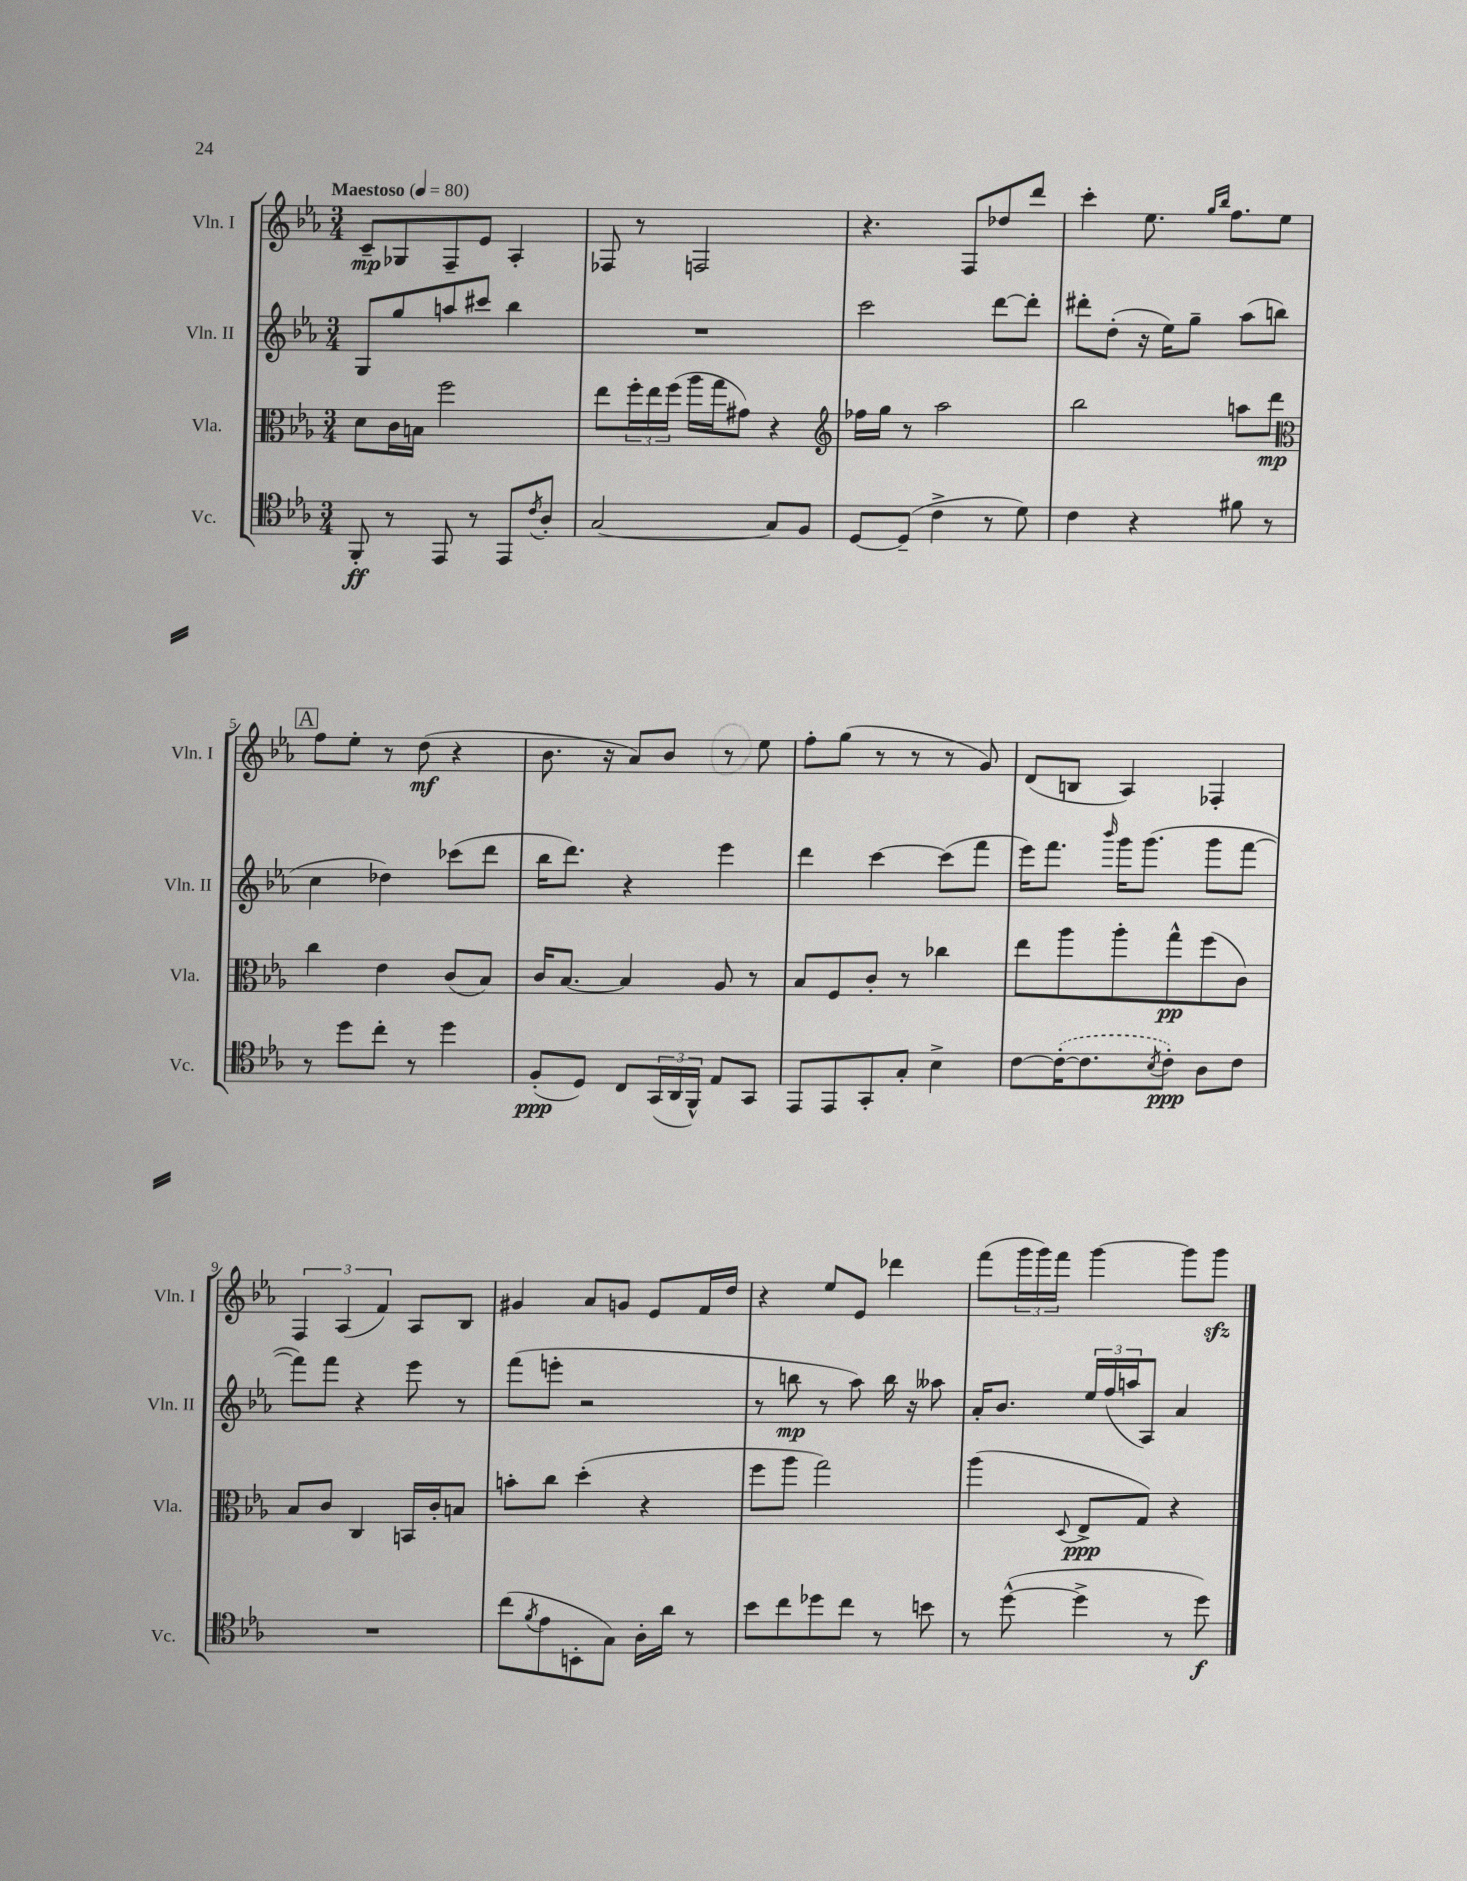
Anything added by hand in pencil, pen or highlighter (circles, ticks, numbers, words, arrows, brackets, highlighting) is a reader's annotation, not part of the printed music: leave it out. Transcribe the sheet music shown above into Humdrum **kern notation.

**kern	**kern	**kern	**kern
*staff4	*staff3	*staff2	*staff1
*clefC4	*clefC3	*clefG2	*clefG2
*k[b-e-a-]	*k[b-e-a-]	*k[b-e-a-]	*k[b-e-a-]
*M3/4	*M3/4	*M3/4	*M3/4
*MM80	*MM80	*MM80	*MM80
8FF'	8d	8G	8c~
8r	16c	8gg	8G-
.	16B	.	.
8EE-	2ff	8aa	8F~
8r	.	8ccc#	8e-
8EE-	.	4bb-	4A-'
8qc	.	.	.
8A-'	.	.	.
=	=	=	=
[2G	8ee-	2.r	8F-
.	24ff'	.	8r
.	24ee-	.	.
.	(24ff	.	.
.	16aa-	.	2F
.	16gg	.	.
.	8g#)	.	.
8G]	4r	.	.
8F	.	.	.
=	=	=	=
*	*clefG2	*	*
[8D	16ff-	2ccc	4.r
.	16gg	.	.
(8D~]	8r	.	.
4c^	2aa-	.	.
.	.	.	8F
8r	.	[8ddd	8dd-
8d)	.	8ddd']	8ddd
=	=	=	=
4c	2bb-	8ddd#'	4ccc'
.	.	(8dd'	.
4r	.	16r	8.ee-
.	.	16ee-)	.
.	.	8gg~	.
.	.	.	16qqgg
.	.	.	16qqbb-
.	.	.	8.ff
8f#	8aa	(8aa-	.
8r	8ddd	8bb	8ee-
=	=	=	=
*	*clefC3	*	*
8r	4cc	4cc	8ff
8dd	.	.	8ee-'
8cc'	4e-	4dd-)	8r
8r	.	.	(8dd
4dd	(8c	(8ccc-	4r
.	8B-)	8ddd	.
=	=	=	=
(8F'	16c	16bb-	8.b-
.	[8.B-	8.ddd)	.
8D)	.	.	.
.	.	.	16r
8C	4B-]	4r	8a-)
(24GG	.	.	8b-
24AA-	.	.	.
24FF^^)	.	.	.
8E-	8A-	4eee-	8r
8GG	8r	.	8ee-
=	=	=	=
8EE-	8B-	4ddd	8ff'
8EE-	8F	.	(8gg
8GG'	8c'	[4ccc	8r
8G'	8r	.	8r
4B-^	4cc-	(8ccc]	8r
.	.	8fff	8g)
=	=	=	=
[8c	8ee-	16eee-)	(8d
.	.	8.fff	.
(16c'_	8aa-	.	8B
8.c]	.	.	.
.	.	16qqbbb-	.
.	8aa-'	16ggg	4A-)
.	.	(8.ggg	.
8qB-	.	.	.
8c')	8gg^^	.	.
8A-	(8ff	8ggg	4F-'
8c	8c)	[8fff	.
=	=	=	=
2.r	8B-	8fff])	6F
.	8c	8fff	.
.	.	.	(6A-
.	4C	4r	.
.	.	.	6f)
.	16BB	8eee-	8A-
.	16c'	.	.
.	8B	8r	8B-
=	=	=	=
(8cc	8b'	(8fff	4g#
8qf	.	.	.
8e-	8cc	8eee'	.
8BB'	(4dd'	2r	8a-
8G)	.	.	8g
16A-'	4r	.	8e-
16a-	.	.	.
8r	.	.	16f
.	.	.	16dd
=	=	=	=
8b-	8ff	8r	4r
8cc	8aa-	8bb	.
8dd-	2gg)	8r	8ee-
8cc	.	8aa-)	8e-
8r	.	16bb	4ddd-
.	.	16r	.
8b	.	8aa--	.
=	=	=	=
8r	(4aa-	16a-'	(8fff
.	.	8.b-	.
([8dd^^	.	.	24ggg
.	.	.	24ggg)
.	.	.	24fff
.	8qqD	.	.
4dd^]	8E-^	24ee-	[4ggg
.	.	(24ff	.
.	.	24aa	.
.	8G)	8A-)	.
8r	4r	4a-	8ggg]
8dd)	.	.	8ggg
==	==	==	==
*-	*-	*-	*-
